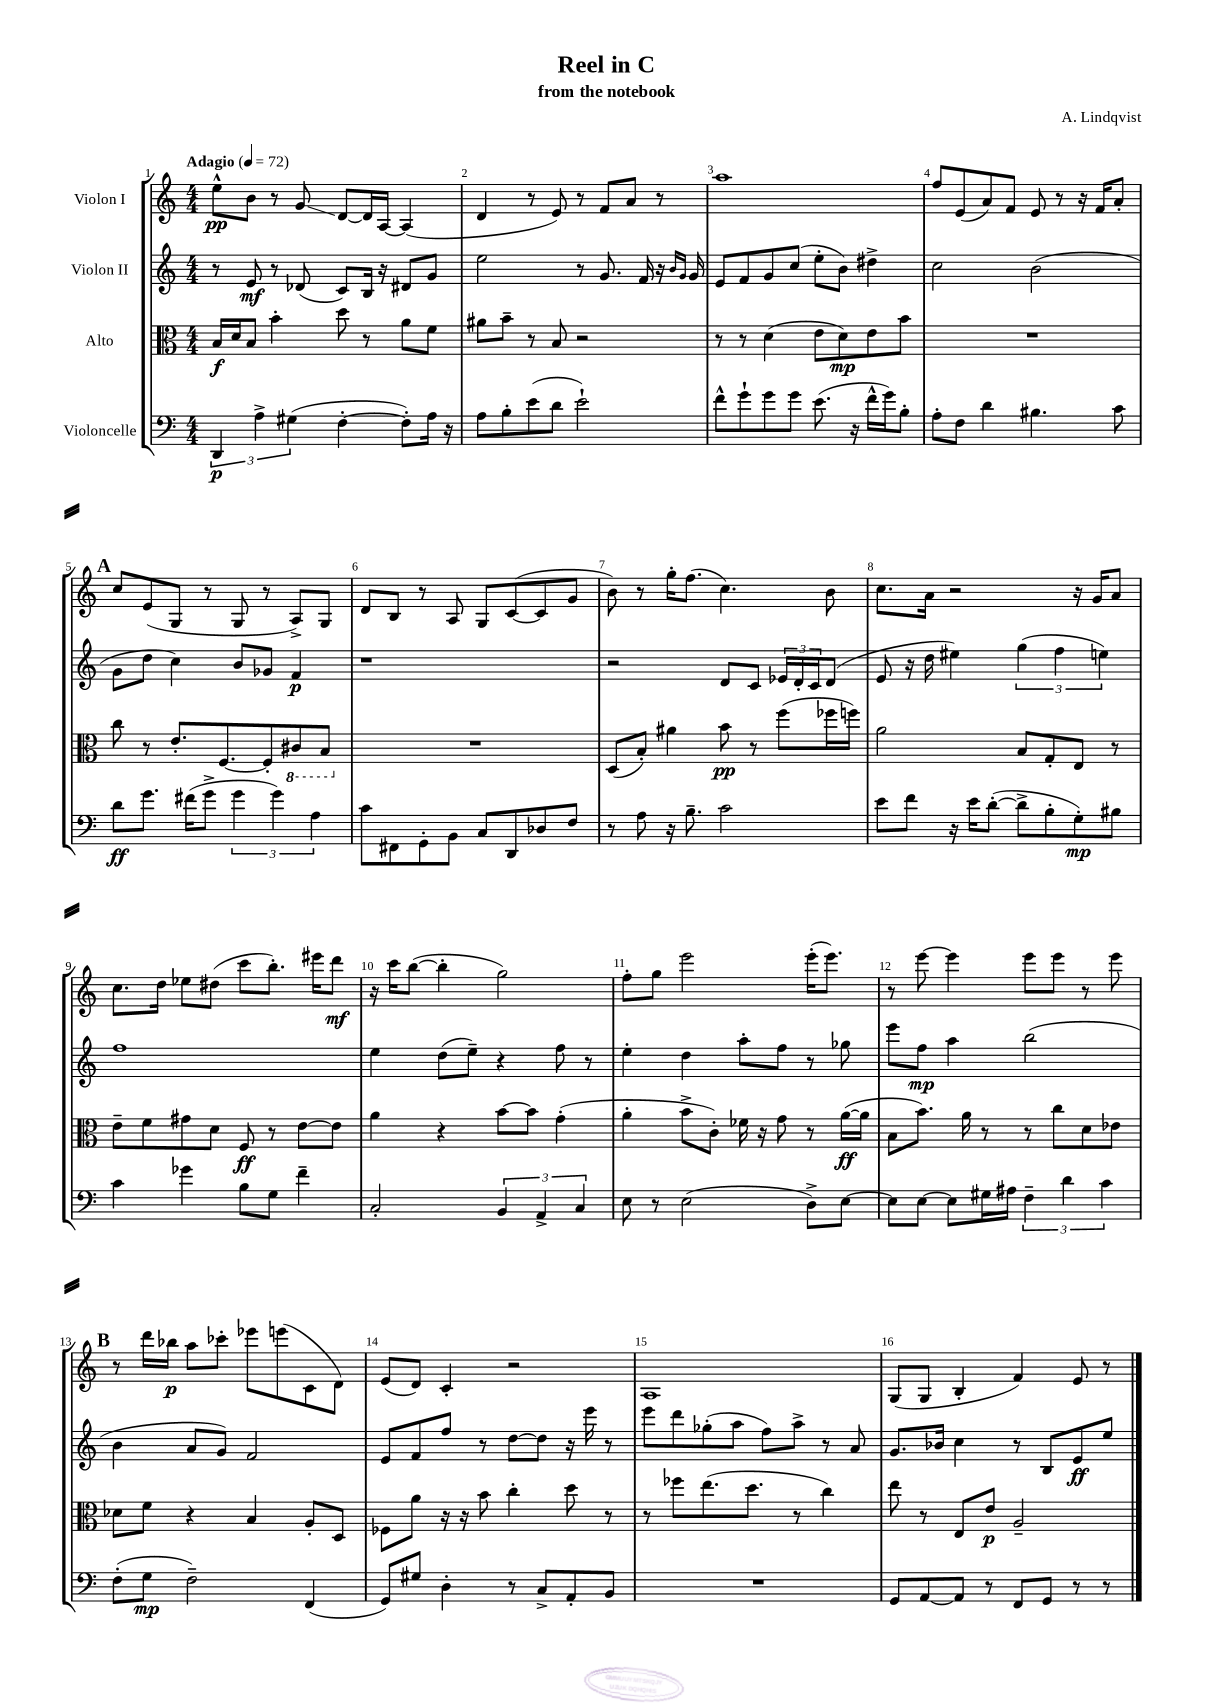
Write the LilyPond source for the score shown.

\header { title = "Reel in C" composer = "A. Lindqvist" subtitle = "from the notebook" }
<<
\new StaffGroup <<
\new Staff = "s0" \with { instrumentName = "Violon I" } {
    \clef treble \key c \major \numericTimeSignature \time 4/4 \tempo "Adagio" 4 = 72
    e''8-^\pp b'8 r8 g'8\glissando d'8~ d'16 a16~ a4( |
    d'4 r8 e'8) r8 f'8 a'8 r8 |
    a''1 |
    f''8 e'8( a'8) f'8 e'8 r8 r16 f'16 a'8-. |
    \mark \markup { \bold "A" } c''8 e'8( g8 r8 g8 r8 a8->) g8 |
    d'8 b8 r8 a8 g8 c'8~( c'8 g'8 |
    b'8) r8 g''16-. f''8.( c''4.) b'8 |
    c''8. a'16 r2 r16 g'16 a'8 |
    c''8. d''16 ees''8 dis''8( c'''8 b''8.-.) eis'''16 d'''8\mf |
    r16 c'''16 b''8~( b''4-. g''2) |
    f''8-. g''8 e'''2 e'''16-.( e'''8.) |
    r8 e'''8~ e'''4 e'''8 e'''8 r8 e'''8 |
    \mark \markup { \bold "B" } r8 d'''16 bes''16\p a''8 ces'''8-. ees'''8 e'''8( c'8 d'8) |
    e'8( d'8) c'4-. r2 |
    a1 |
    g8( g8 b4-. f'4) e'8 r8 \bar "|." |
}
\new Staff = "s1" \with { instrumentName = "Violon II" } {
    \clef treble \key c \major \numericTimeSignature \time 4/4
    r8 e'8\mf r8 des'8( c'8) b16 r16 dis'8 g'8 |
    e''2 r8 g'8. f'16 r16 \grace { b'16 g'16 } g'16 |
    e'8 f'8 g'8 c''8( e''8-. b'8) dis''4-> |
    c''2 b'2( |
    \mark \markup { \bold "A" } g'8 d''8 c''4) b'8 ges'8 f'4\p |
    r1 |
    r2 d'8 c'8 \tuplet 3/2 { ees'16 d'16-. c'16 } d'8( |
    e'8 r16 d''16 eis''4) \tuplet 3/2 { g''4( f''4 e''4) } |
    f''1 |
    e''4 d''8( e''8--) r4 f''8 r8 |
    e''4-. d''4 a''8-. f''8 r8 ges''8 |
    e'''8 f''8\mp a''4 b''2( |
    \mark \markup { \bold "B" } b'4 a'8 g'8) f'2 |
    e'8 f'8 f''8 r8 d''8~ d''8 r16 e'''16 r8 |
    e'''8 d'''8 ges''8-.( a''8 f''8) a''8-> r8 a'8 |
    g'8. bes'16 c''4 r8 b8 e'8\ff e''8 \bar "|." |
}
\new Staff = "s2" \with { instrumentName = "Alto" } {
    \clef alto \key c \major \numericTimeSignature \time 4/4
    b16\f d'16 b8 b'4-. d''8 r8 a'8 f'8 |
    ais'8 b'8-- r8 b8 r2 |
    r8 r8 d'4( e'8 d'8\mp) e'8 b'8 |
    R1 |
    \mark \markup { \bold "A" } c''8 r8 e'8.-. f8.~ f8-. \ottava #-1 cis8 b,8 \ottava #0 |
    R1 |
    d8( b8-.) ais'4 b'8\pp r8 f''8( fes''16 f''16) |
    a'2 b8 g8-. e8 r8 |
    e'8-- f'8 gis'8 d'8 f8\ff r8 e'8~ e'8 |
    a'4 r4 b'8~ b'8 g'4-.( |
    a'4-. b'8-> c'8-.) fes'16 r16 g'8 r8 a'16~\ff( a'16 |
    b8 b'8.) a'16 r8 r8 c''8 d'8 ees'8 |
    \mark \markup { \bold "B" } des'8 f'8 r4 b4 a8-. d8 |
    fes8 a'8 r16 r16 b'8 c''4-. d''8 r8 |
    r8 fes''8 e''8.( d''8. r8 c''4) |
    e''8 r8 e8 e'8\p a2-- \bar "|." |
}
\new Staff = "s3" \with { instrumentName = "Violoncelle" } {
    \clef bass \key c \major \numericTimeSignature \time 4/4
    \tuplet 3/2 { d,4\p a4-> gis4( } f4~-. f8-.) a16 r16 |
    a8 b8-. e'8( d'8 e'2-!) |
    f'8-^ g'8-! g'8 g'8 e'8.( r16 f'16-^ g'16) b8-. |
    a8-. f8 d'4 bis4. c'8 |
    \mark \markup { \bold "A" } d'8\ff g'8. fis'16( g'8-> \tuplet 3/2 { g'4 g'4) a4 } |
    c'8 fis,8 g,8-. b,8 c8 d,8 des8 f8 |
    r8 a8 r16 b8.-- c'2 |
    e'8 f'8 r16 e'16 d'8~-.( d'8-> b8-. g8-.\mp) bis8 |
    c'4 ges'4 b8 g8 f'4-- |
    c2-. \tuplet 3/2 { b,4 a,4-> c4 } |
    e8 r8 e2( d8->) e8~ |
    e8 e8~ e8 gis16 ais16 \tuplet 3/2 { f4-- d'4 c'4 } |
    \mark \markup { \bold "B" } f8-.( g8\mp f2--) f,4( |
    g,8) gis8 d4-. r8 c8-> a,8-. b,8 |
    R1 |
    g,8 a,8~ a,8 r8 f,8 g,8 r8 r8 \bar "|." |
}
>>
>>
\layout { \context { \Score \override BarNumber.break-visibility = ##(#f #t #t) barNumberVisibility = #all-bar-numbers-visible } }
